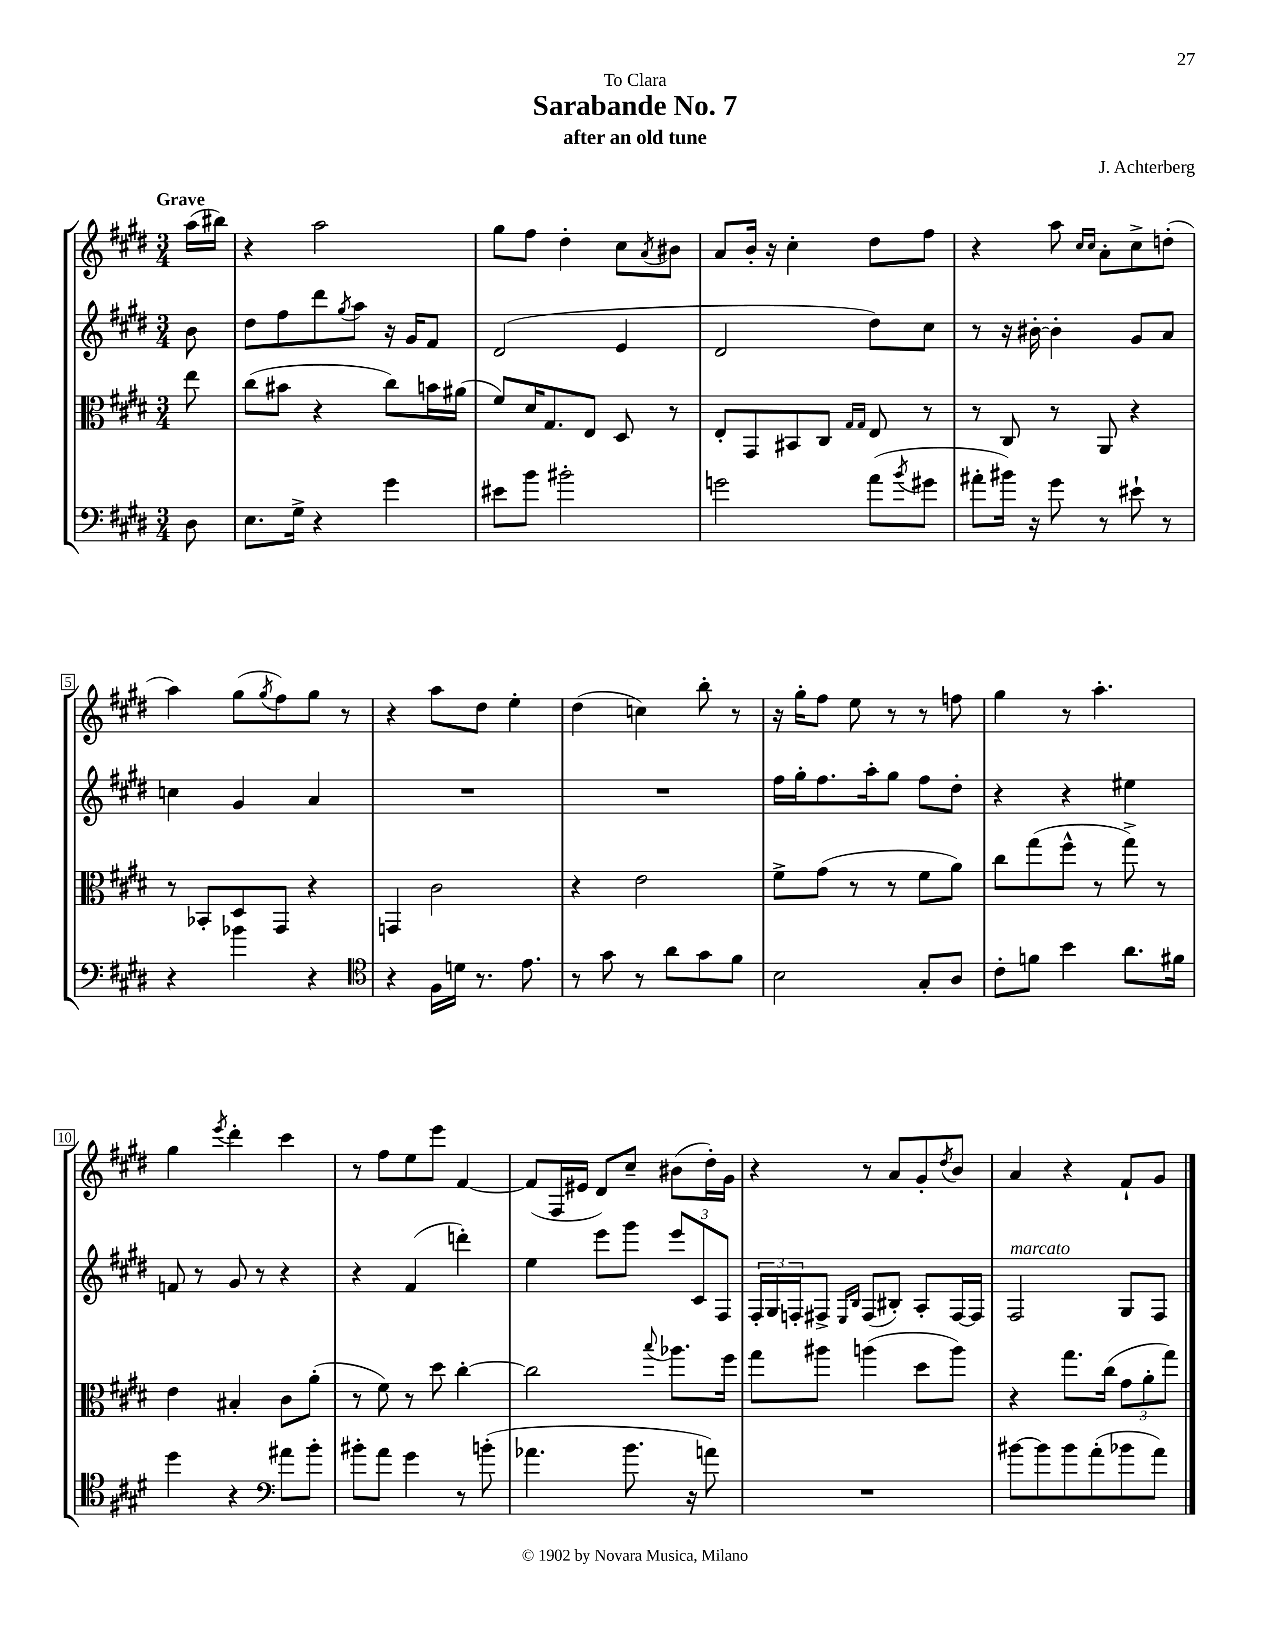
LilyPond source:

\header { title = "Sarabande No. 7" composer = "J. Achterberg" subtitle = "after an old tune" dedication = "To Clara" }
<<
\new StaffGroup <<
\new Staff = "s0" {
    \clef treble \key e \major \numericTimeSignature \time 3/4 \partial 8 \tempo "Grave"
    a''16( bis''16) |
    r4 a''2 |
    gis''8 fis''8 dis''4-. cis''8 \acciaccatura { a'8 } bis'8 |
    a'8 b'16-. r16 cis''4-. dis''8 fis''8 |
    r4 a''8 \grace { cis''16 cis''16 } a'8-. cis''8-> d''8-.( |
    a''4) gis''8( \acciaccatura { gis''8 } fis''8) gis''8 r8 |
    r4 a''8 dis''8 e''4-. |
    dis''4( c''4) b''8-. r8 |
    r16 gis''16-. fis''8 e''8 r8 r8 f''8 |
    gis''4 r8 a''4.-. |
    gis''4 \acciaccatura { e'''8 } dis'''4-. cis'''4 |
    r8 fis''8 e''8 e'''8 fis'4~ |
    fis'8( fis16 eis'16 dis'8) cis''8-- bis'8( dis''16-.) gis'16 |
    r4 r8 a'8 gis'8-. \acciaccatura { dis''8 } b'8 |
    a'4 r4 fis'8-! gis'8 \bar "|." |
}
\new Staff = "s1" {
    \clef treble \key e \major \numericTimeSignature \time 3/4 \partial 8
    b'8 |
    dis''8 fis''8 dis'''8 \acciaccatura { gis''8 } a''8 r16 gis'16 fis'8 |
    dis'2( e'4 |
    dis'2 dis''8) cis''8 |
    r8 r16 bis'16~-. bis'4-. gis'8 a'8 |
    c''4 gis'4 a'4 |
    R2. |
    R2. |
    fis''16 gis''16-. fis''8. a''16-. gis''8 fis''8 dis''8-. |
    r4 r4 eis''4 |
    f'8 r8 gis'8 r8 r4 |
    r4 fis'4( d'''4-.) |
    e''4 e'''8 gis'''8 \tuplet 3/2 { e'''8 cis'8 fis8 } |
    \tuplet 3/2 { fis16-. gis16 f16-. } fis8-> \grace { e16 b16 } fis8( bis8-.) a8-. fis16~ fis16 |
    fis2^\markup { \italic "marcato" } gis8 fis8 \bar "|." |
}
\new Staff = "s2" {
    \clef alto \key e \major \numericTimeSignature \time 3/4 \partial 8
    e''8 |
    cis''8( bis'8 r4 cis''8) b'16 ais'16( |
    fis'8) dis'16 gis8. e8 dis8 r8 |
    e8-. gis,8 bis,8 cis8 \grace { gis16 gis16 } e8 r8 |
    r8 cis8 r8 a,8 r4 |
    r8 bes,8-. dis8 gis,8 r4 |
    g,4 cis'2 |
    r4 e'2 |
    fis'8-> gis'8( r8 r8 fis'8 a'8) |
    cis''8 gis''8( fis''8-^ r8 gis''8->) r8 |
    e'4 bis4-. cis'8 a'8-.( |
    r8 fis'8) r8 dis''8 cis''4~-. |
    cis''2 \appoggiatura { b''8 } aes''8. fis''16 |
    gis''8 ais''8 a''4( dis''8 a''8) |
    r4 gis''8. cis''16( \tuplet 3/2 { gis'8 a'8-. gis''8) } \bar "|." |
}
\new Staff = "s3" {
    \clef bass \key e \major \numericTimeSignature \time 3/4 \partial 8
    dis8 |
    e8. gis16-> r4 gis'4 |
    eis'8 b'8 bis'2-. |
    g'2 a'8( \acciaccatura { b'8 } gis'8 |
    ais'8-. bis'16) r16 gis'8 r8 eis'8-! r8 |
    r4 bes'4 r4 |
    \clef tenor r4 fis16 d'16 r8. e'8. |
    r8 gis'8 r8 a'8 gis'8 fis'8 |
    b2 gis8-. a8 |
    cis'8-. f'8 b'4 a'8. fis'16 |
    dis''4 r4 \clef bass ais'8 b'8-. |
    bis'8-. a'8 gis'4 r8 b'8-.( |
    aes'4. b'8. r16 a'8) |
    R2. |
    bis'8~ bis'8 bis'8 a'8-.( bes'8 a'8) \bar "|." |
}
>>
>>
\layout { \context { \Score \override BarNumber.stencil = #(make-stencil-boxer 0.1 0.3 ly:text-interface::print) } }
